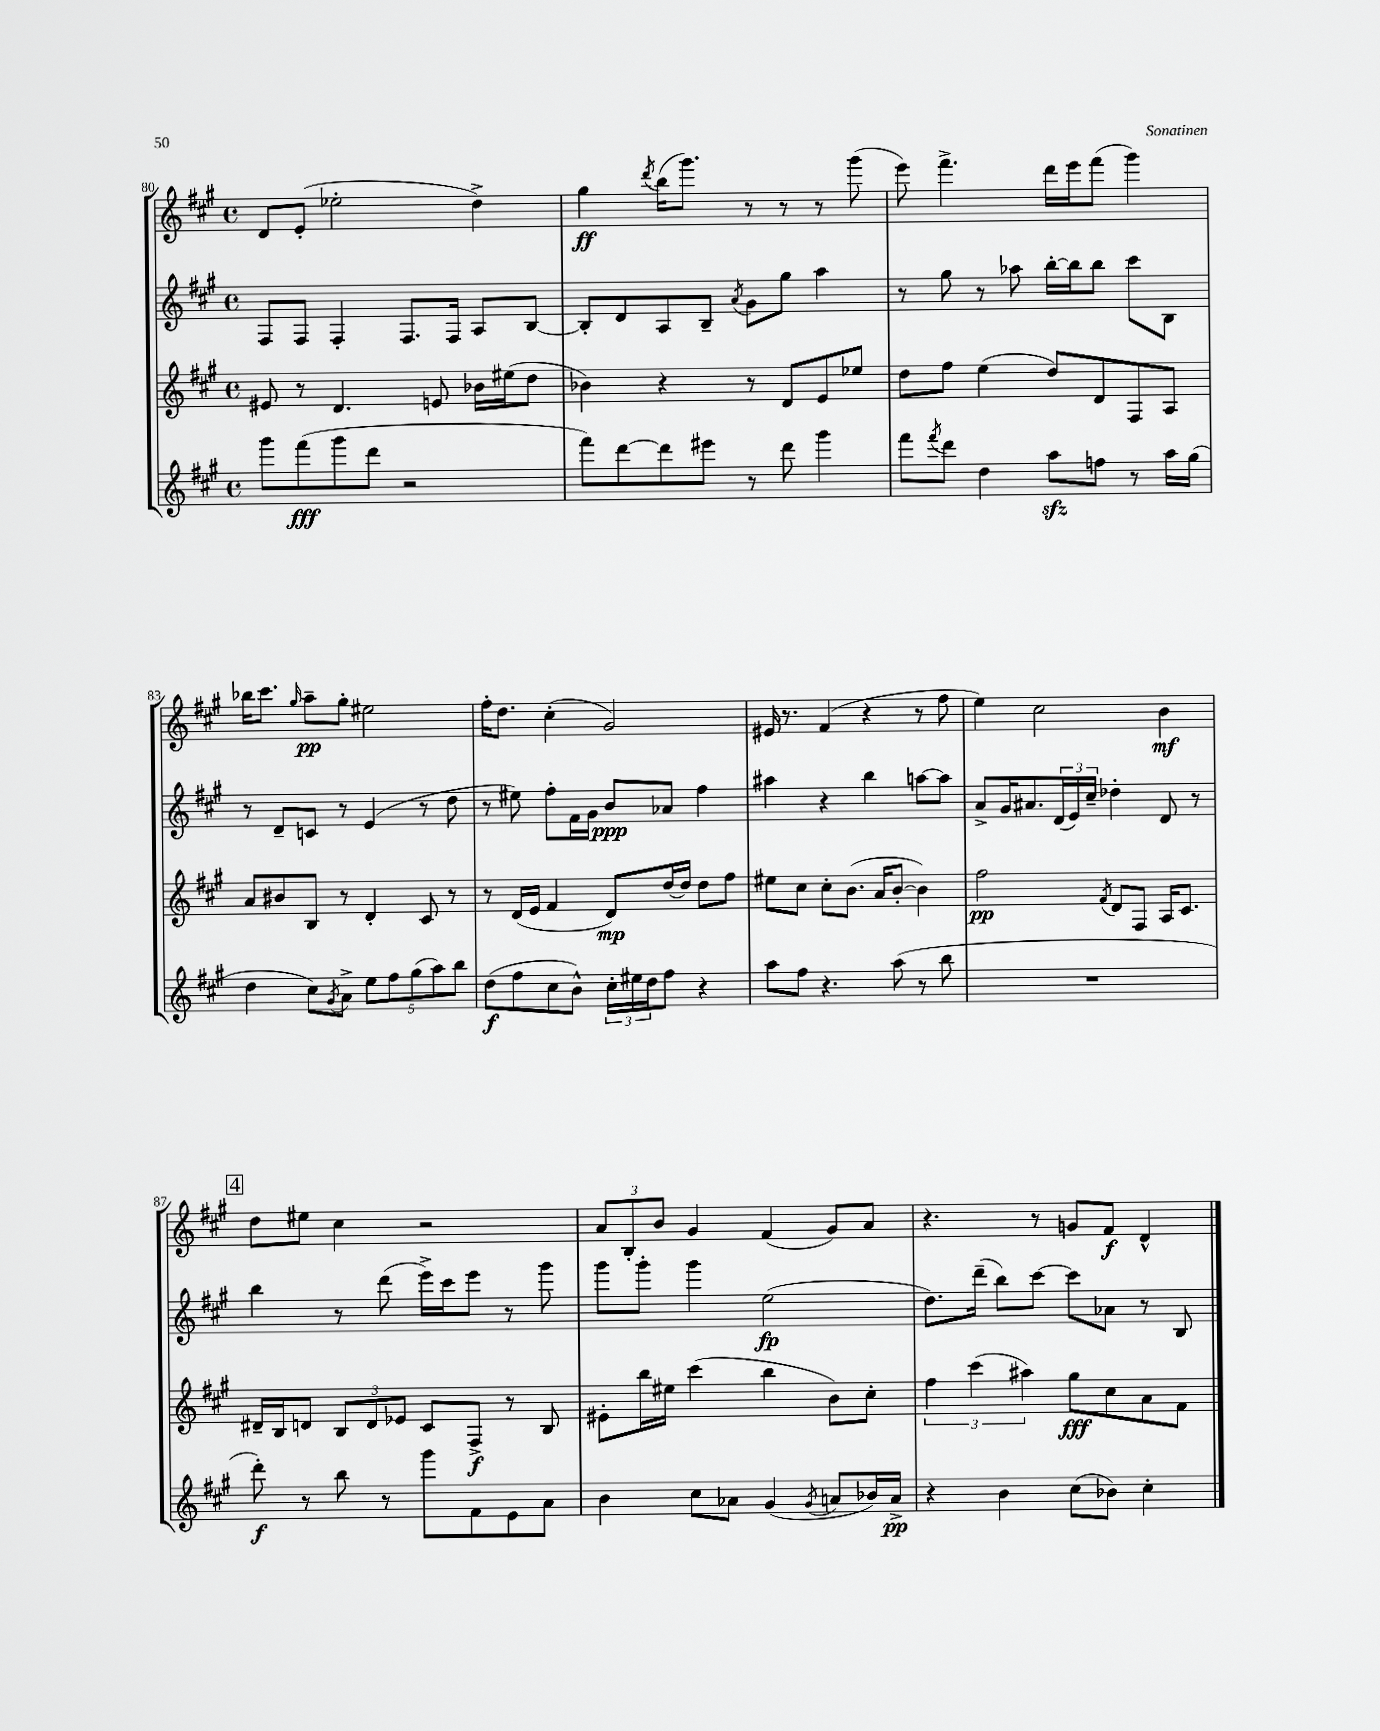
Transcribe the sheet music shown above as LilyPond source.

<<
\new StaffGroup <<
\new Staff = "s0" {
    \clef treble \key a \major \defaultTimeSignature \time 4/4
    d'8 e'8-.( ees''2-. d''4->) |
    gis''4\ff \acciaccatura { d'''8 } b''16( gis'''8.) r8 r8 r8 gis'''8( |
    e'''8) fis'''4.-> d'''16 e'''16 fis'''8( gis'''4) |
    bes''16 cis'''8. \grace { gis''16 } a''8--\pp gis''8-. eis''2 |
    fis''16-. d''8. cis''4-.( gis'2) |
    eis'16 r8. fis'4( r4 r8 fis''8 |
    e''4) cis''2 b'4\mf |
    \mark \markup { \box "4" } d''8 eis''8 cis''4 r2 |
    \tuplet 3/2 { a'8 b8-. b'8 } gis'4 fis'4( gis'8) a'8 |
    r4. r8 g'8 fis'8\f d'4-^ \bar "|." |
}
\new Staff = "s1" {
    \clef treble \key a \major \defaultTimeSignature \time 4/4
    fis8 fis8 fis4-. fis8. fis16 a8 b8~ |
    b8-. d'8 a8 b8-- \acciaccatura { a'8 } gis'8 gis''8 a''4 |
    r8 gis''8 r8 aes''8 b''16~-. b''16 b''8 cis'''8 b8 |
    r8 d'8-- c'8 r8 e'4( r8 d''8 |
    r8 eis''8) fis''8-. fis'16 gis'16 b'8\ppp aes'8 fis''4 |
    ais''4 r4 b''4 a''8~ a''8 |
    a'8-> gis'16 ais'8. \tuplet 3/2 { d'16( e'16) cis''16-- } des''4-. d'8 r8 |
    \mark \markup { \box "4" } b''4 r8 d'''8( e'''16->) cis'''16 e'''8 r8 gis'''8 |
    gis'''8 gis'''8-. gis'''4 e''2\fp( |
    d''8.) d'''16--( b''8) cis'''8~ cis'''8 aes'8 r8 b8 \bar "|." |
}
\new Staff = "s2" {
    \clef treble \key a \major \defaultTimeSignature \time 4/4
    eis'8 r8 d'4. e'8 bes'16 eis''16( d''8 |
    bes'4) r4 r8 d'8 e'8 ees''8 |
    d''8 fis''8 e''4( d''8) d'8 fis8 a8 |
    a'8 bis'8 b8 r8 d'4-. cis'8 r8 |
    r8 d'16( e'16 fis'4 d'8\mp) d''16~ d''16 d''8 fis''8 |
    eis''8 cis''8 cis''8-. b'8.( a'16 b'8~-. b'4) |
    fis''2\pp \acciaccatura { fis'8 } d'8 fis8 a16 cis'8. |
    \mark \markup { \box "4" } dis'16-- b16 d'8 \tuplet 3/2 { b8 d'8 ees'8 } cis'8 fis8->\f r8 b8 |
    eis'8-. b''16 eis''16 cis'''4( b''4 b'8) cis''8-. |
    \tuplet 3/2 { fis''4 cis'''4( ais''4) } gis''8\fff cis''8 a'8 fis'8 \bar "|." |
}
\new Staff = "s3" {
    \clef treble \key a \major \defaultTimeSignature \time 4/4
    gis'''8 fis'''8\fff( gis'''8 d'''8 r2 |
    fis'''8) d'''8~ d'''8 eis'''8 r8 d'''8 gis'''4 |
    fis'''8 \acciaccatura { fis'''8 } d'''8 d''4 a''8\sfz f''8 r8 a''16 gis''16( |
    d''4 cis''8) \acciaccatura { gis'8 } a'8-> \tuplet 5/4 { e''8 fis''8 gis''8( a''8) b''8 } |
    d''8\f( fis''8 cis''8 b'8-^) \tuplet 3/2 { cis''16-. eis''16 d''16 } fis''8 r4 |
    a''8 fis''8 r4. a''8( r8 b''8 |
    R1 |
    \mark \markup { \box "4" } d'''8-.\f) r8 b''8 r8 gis'''8 fis'8 e'8 a'8 |
    b'4 cis''8 aes'8 gis'4( \acciaccatura { gis'8 } a'8 bes'16) a'16->\pp |
    r4 b'4 cis''8( bes'8) cis''4-. \bar "|." |
}
>>
>>
\layout { \context { \Score currentBarNumber = #80 } }
